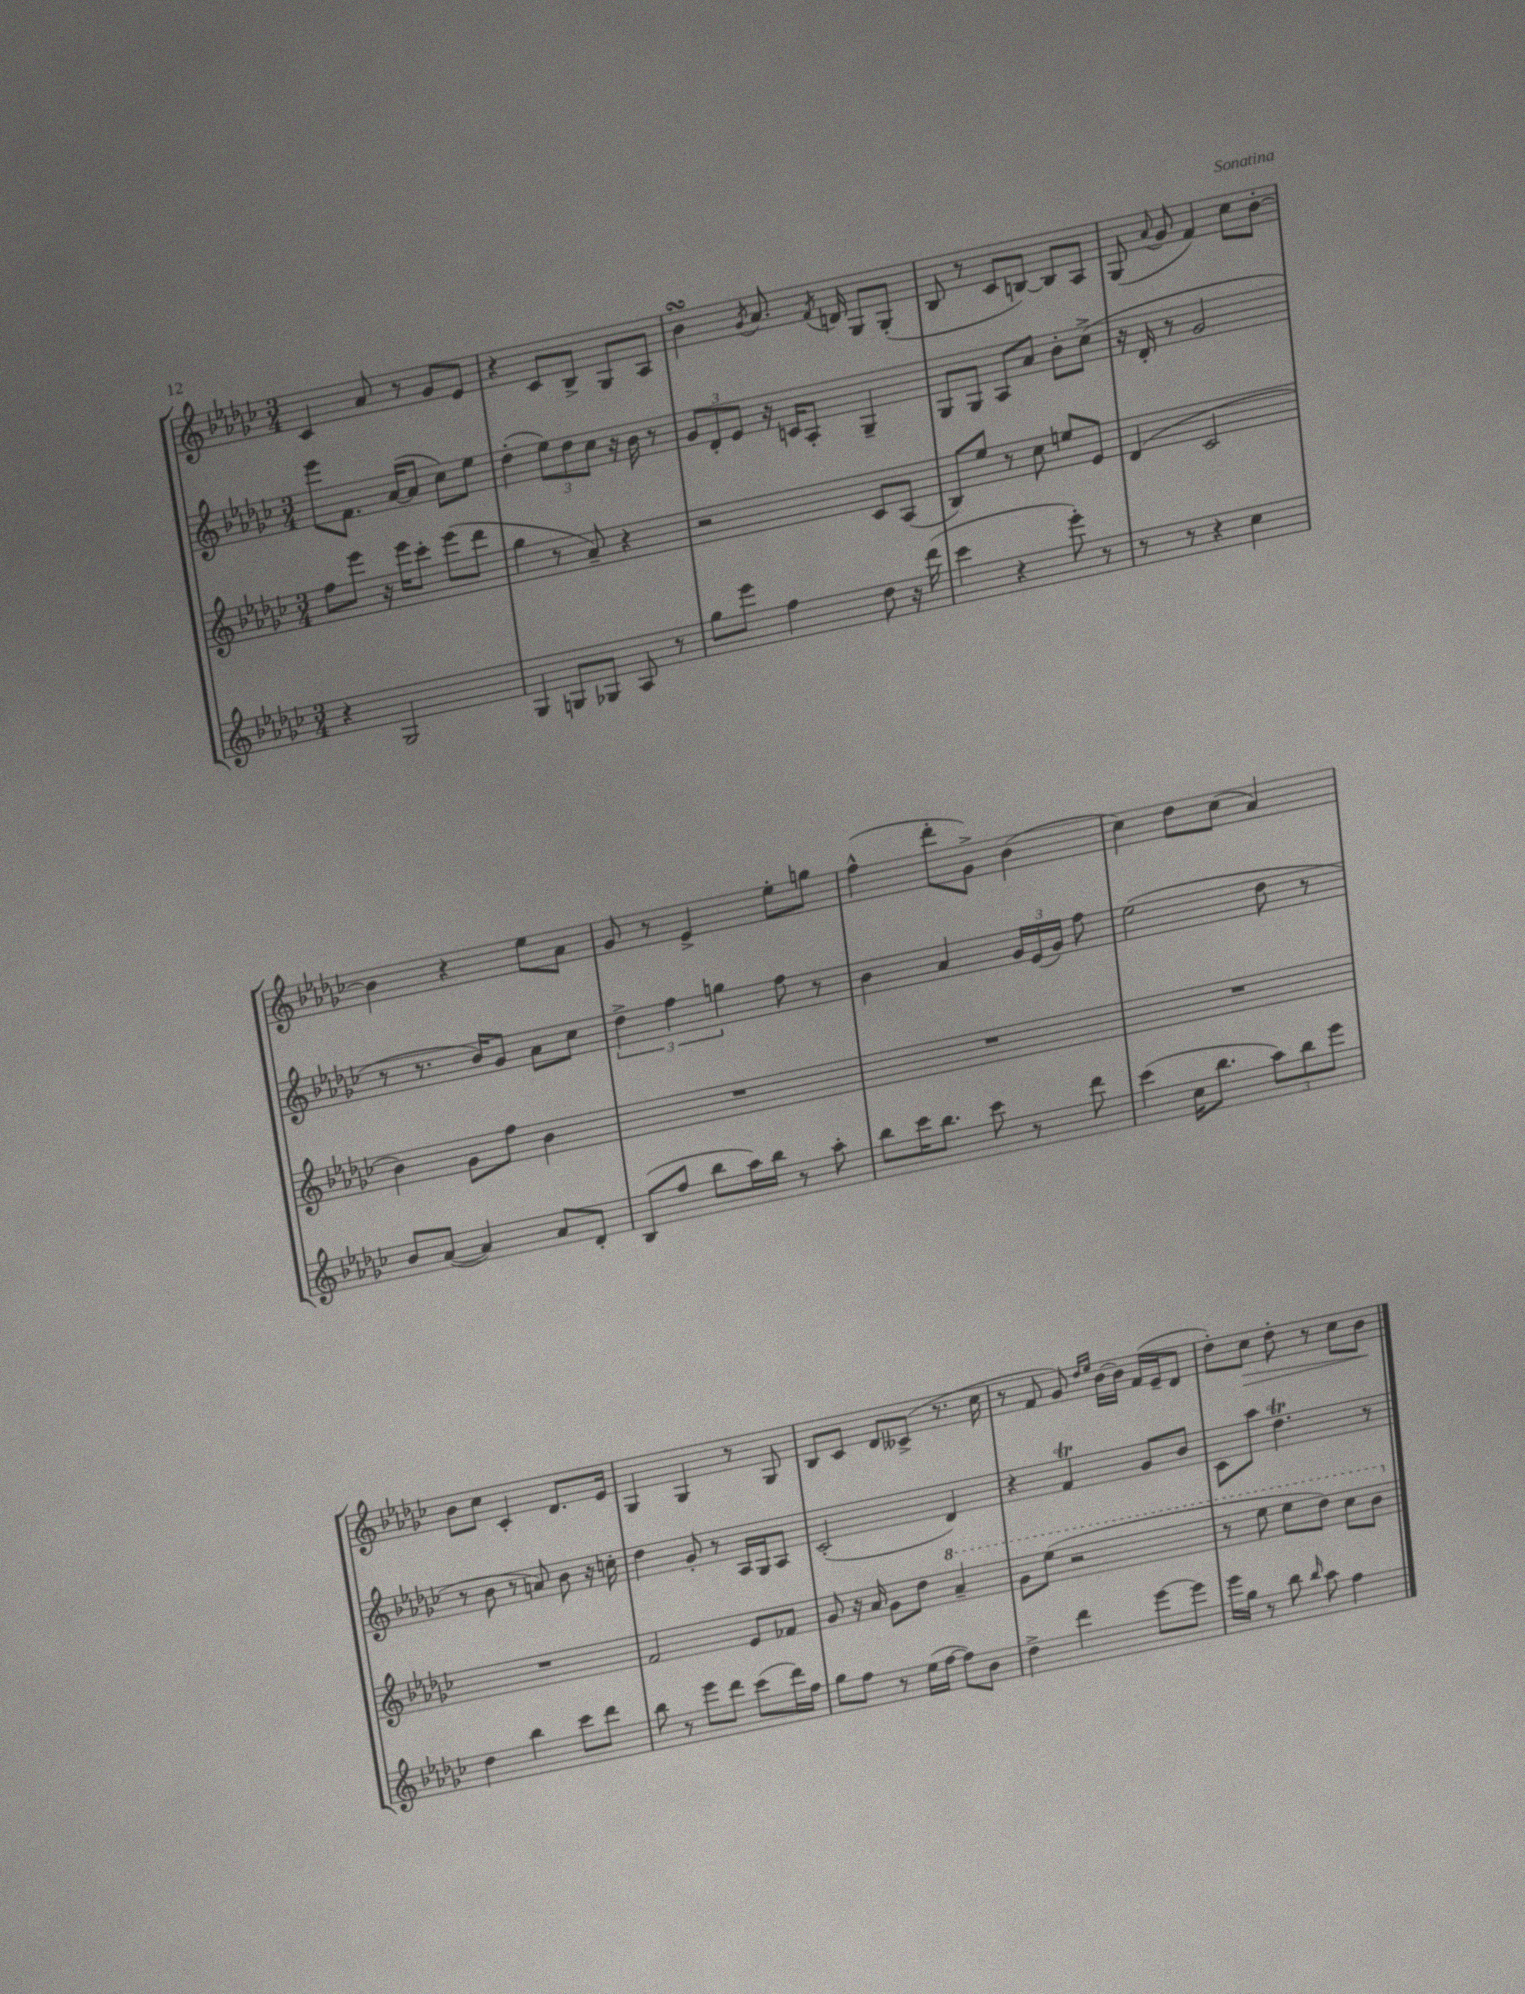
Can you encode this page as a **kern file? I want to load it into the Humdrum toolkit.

**kern	**kern	**kern	**kern
*staff4	*staff3	*staff2	*staff1
*clefG2	*clefG2	*clefG2	*clefG2
*k[b-e-a-d-g-c-]	*k[b-e-a-d-g-c-]	*k[b-e-a-d-g-c-]	*k[b-e-a-d-g-c-]
*M3/4	*M3/4	*M3/4	*M3/4
4r	8ff	8eee-	4c-
.	8eee-	8.f	.
2G-	16r	.	8a-
.	16eee-	([16a-	.
.	8ccc-'	8a-]	8r
.	(8eee-	8cc-)	8g-
.	8ddd-	8ee-	8e-
=	=	=	=
4G-	4gg-	(4dd-'	4r
8G	8r	12ee-)	8c-
.	.	12dd-	.
8G-	8a-~)	.	8B-^
.	.	12cc-	.
8A-	4r	16r	8G-
.	.	16b-	.
8r	.	8r	8A-
=	=	=	=
8gg-	2r	12g-	4b-
.	.	12d-'	.
8eee-	.	.	.
.	.	12e-	.
.	.	.	8qg-
4ff	.	16r	8.a-
.	.	16c	.
.	.	8A-'	.
.	.	.	8qf
.	.	.	16d
8dd-	8c-	4G-~	8G-
16r	(8A-	.	(8G-'
(16ddd-	.	.	.
=	=	=	=
4ccc-	8B-)	8G-	8B-
.	8ee-	8G-	8r
4r	8r	8A-	8c-
.	8cc-	8a-	[8B)
8eee-')	8ee	8b-'	8B]
8r	8e-	(8cc-^	8A-
=	=	=	=
8r	(4d-	16r	(8G-
.	.	16d-'	.
.	.	.	8qqa-
8r	.	8r	8g-
4r	2c-	2g-	4f)
4cc-	.	.	8cc-
.	.	.	[8b-'
=	=	=	=
8b-	4b-)	8r	4b-]
([8a-	.	8.r	.
4a-])	8g-	.	4r
.	.	16b-)	.
.	8ff	8g-	.
8a-	4b-	8a-	8ee-
8d-'	.	8cc-	8a-
=	=	=	=
(8B-	2.r	6dd-^	8g-
8ff	.	.	8r
.	.	6ff	.
8bb-	.	.	4e-^
.	.	6gg	.
16aa-)	.	.	.
16bb-	.	.	.
8r	.	8ff	8ee-'
8aa-'	.	8r	8gg
=	=	=	=
8bb-	2.r	4b-	(4ff^^
16ccc-	.	.	.
8.bb-	.	.	.
.	.	4a-	8ddd-'
8ccc-	.	.	8g-^)
8r	.	24g-	(4b-
.	.	(24e-	.
.	.	24g-)	.
8ddd-	.	8ff	.
=	=	=	=
(4ccc-	2.r	(2ee-	4cc-)
16cc-	.	.	8dd-
8.bb-	.	.	.
.	.	.	(8cc-
12aa-)	.	8dd-	4a-)
12bb-	.	.	.
.	.	8r	.
12eee-	.	.	.
=	=	=	=
4dd-	2.r	8r	8b-
.	.	8b-	8cc-
4bb-	.	8r	4c-'
.	.	8a)	.
8ccc-	.	8b-	8.d-
8ddd-	.	16r	.
.	.	16cc'	16e-
=	=	=	=
8bb-	2f	4dd-	4G-
8r	.	.	.
8eee-	.	8g-'	4G-
8ddd-	.	8r	.
(8ccc-	8e-	16A-	8r
.	.	16G-	.
16ddd-)	8f-	8A-	8G-
16ff	.	.	.
=	=	=	=
8gg-	8g-	(2c-'	8B-
8ff	16r	.	8c-
.	16a-	.	.
8r	8g-	.	8d-
(16ee-	8dd-	.	(8c--^
[16ff	.	.	.
8ff])	4aa-~	4d-)	8.r
8b-	.	.	.
.	.	.	16cc-
=	=	=	=
4dd-^	8gg-	4r	8r
.	(8eee-	.	8f
4ddd-	2r	4f	8g-)
.	.	.	16qqdd-
.	.	.	16qqee-
.	.	.	[16b-
.	.	.	16b-]
[8eee-	.	8g-	(16f
.	.	.	16e-~
8eee-]	.	8b-	8d-
=	=	=	=
16eee-	8r	8c-	8dd-')
16gg-	.	.	.
8r	8eee-	8aa-	8cc-
8bb-	8eee-	4.dd-	8dd-'
16qqbb-	.	.	.
8aa-	8ddd-)	.	8r
4ff	8ccc-	.	8cc-
.	8bb-	8r	8b-
==	==	==	==
*-	*-	*-	*-
